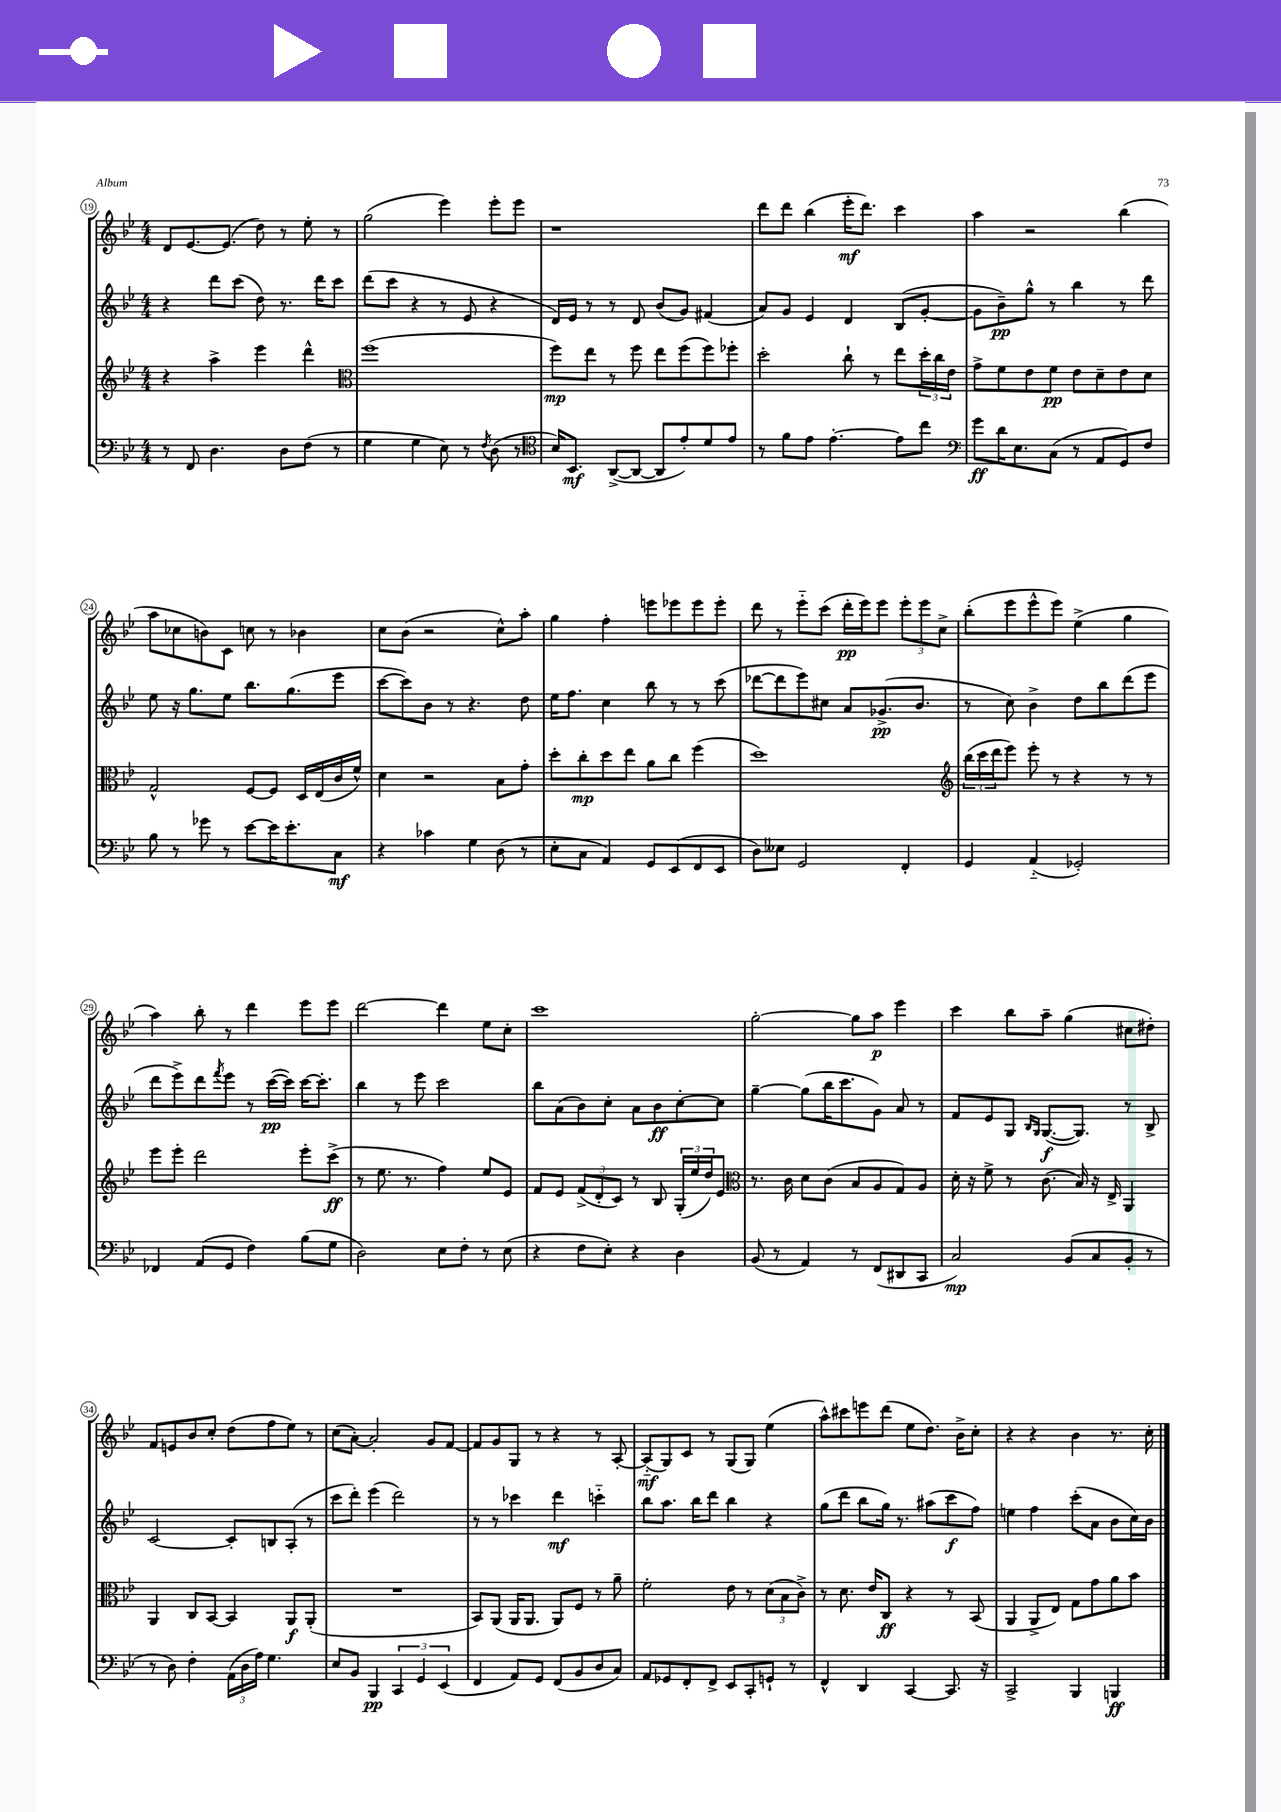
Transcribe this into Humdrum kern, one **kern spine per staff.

**kern	**dynam	**kern	**dynam	**kern	**dynam	**kern	**dynam
*part4	*part4	*part3	*part3	*part2	*part2	*part1	*part1
*staff4	*staff4	*staff3	*staff3	*staff2	*staff2	*staff1	*staff1
*clefF4	*	*clefG2	*	*clefG2	*	*clefG2	*
*k[b-e-]	*	*k[b-e-]	*	*k[b-e-]	*	*k[b-e-]	*
*M4/4	*	*M4/4	*	*M4/4	*	*M4/4	*
=19	=19	=19	=19	=19	=19	=19	=19
8r	.	4r	.	4r	.	8d/L	.
8FF/	.	.	.	.	.	[8.e-/	.
4.D\	.	4aa^\	.	8ddd\L	.	.	.
.	.	.	.	.	.	(8.e-/J]	.
.	.	.	.	(8ccc\J	.	.	.
.	.	4eee-\	.	8dd\)	.	8dd\)	.
8D\L	.	.	.	8.r	.	8r	.
(8F\J	.	4ddd^^\	.	.	.	8ee-'\	.
.	.	.	.	16ddd\KL	.	.	.
8r	.	.	.	8ccc\J	.	8r	.
=20	=20	=20	=20	=20	=20	=20	=20
*	*	*clefC3	*	*	*	*	*
4G\	.	(1ff	.	(8ddd\L	.	(2gg\	.
.	.	.	.	8ccc\J	.	.	.
4G\	.	.	.	4r	.	.	.
8E-\)	.	.	.	8r	.	4eee-\)	.
8r	.	.	.	8e-/	.	.	.
8qF/	.	.	.	.	.	.	.
(8D\	.	.	.	4r	.	8eee-'\L	.
8r	.	.	.	.	.	8eee-\J	.
=21	=21	=21	=21	=21	=21	=21	=21
*clefC4	*	*	*	*	*	*	*
16B-/KL)	.	8ff\L)	mp	16d/LL)	.	1r	.
8.BB-/J	mf	.	.	16e-/JJ	.	.	.
.	.	8ee-\J	.	8r	.	.	.
([8AA^/L	.	8r	.	8r	.	.	.
8AA/J_	.	8ff\	.	8d/	.	.	.
8AA/L]	.	8ee-\L	.	(8b-/L	.	.	.
8e-'/)	.	(8ff\	.	8g/J)	.	.	.
8d/	.	8ff\)	.	(4f#X/	.	.	.
8e-/J	.	8ff-X'\J	.	.	.	.	.
=22	=22	=22	=22	=22	=22	=22	=22
8r	.	2dd'\	.	8a/L)	.	8ddd\L	.
8f\L	.	.	.	8g/J	.	8ddd\J	.
8e-\J	.	.	.	4e-/	.	(4bb-\	.
[4.e-'\	.	.	.	.	.	.	.
.	.	8cc`\	.	4d/	.	16eee-'\KL	mf
.	.	.	.	.	.	8.ddd\J)	.
.	.	8r	.	.	.	.	.
8e-\L]	.	8ee-\L	.	(8B-/L	.	4ccc\	.
8cc\J	.	24dd'\L	.	[8g'/J	.	.	.
.	.	24cc\	.	.	.	.	.
.	.	24e-\JJ	.	.	.	.	.
=23	=23	=23	=23	=23	=23	=23	=23
*clefF4	*	*	*	*	*	*	*
8g\L	ff	8g^\L	.	8g\L]	.	4aa\	.
16d\K	.	8f\	.	8b-~\)	pp	.	.
8.E-\	.	.	.	.	.	.	.
.	.	8e-\	.	8gg^^\J	.	2r	.
(8C\J	.	8f\J	pp	8r	.	.	.
8r	.	8e-\L	.	4bb-\	.	.	.
8AA/L	.	8d~\	.	.	.	.	.
8GG/)	.	8e-\	.	8r	.	(4bb-\	.
8F/J	.	8d\J	.	8ddd\	.	.	.
!!LO:LB:g=z
=24	=24	=24	=24	=24	=24	=24	=24
8B-\	.	2G^^/	.	8ee-\	.	8aa\L	.
8r	.	.	.	16r	.	8cc-X\	.
.	.	.	.	8.gg\L	.	.	.
8g-X\	.	.	.	.	.	8bn\)	.
8r	.	.	.	8ee-\J	.	8c\J	.
[8e-\L	.	[8F/L	.	8.bb-\L	.	8ccn\	.
16e-\K]	.	8F/J]	.	.	.	8r	.
8.e-'\	.	.	.	(8.gg\	.	.	.
.	.	16D/LL	.	.	.	4b-X\	.
.	.	(16E-/	.	.	.	.	.
8C\J	mf	16c/	.	8eee-\J	.	.	.
.	.	16f^^/JJ)	.	.	.	.	.
=25	=25	=25	=25	=25	=25	=25	=25
4r	.	4d\	.	[8ccc\L	.	8cc\L	.
.	.	.	.	8ccc\])	.	(8b-\J	.
4c-X\	.	2r	.	8b-\J	.	2r	.
.	.	.	.	8r	.	.	.
4G\	.	.	.	4.r	.	.	.
(8D\	.	8B-\L	.	.	.	8cc^^\L)	.
8r	.	8g'\J	.	8dd\	.	8aa'\J	.
=26	=26	=26	=26	=26	=26	=26	=26
8E-'\L	.	8dd'\L	.	16ee-\KL	.	4gg\	.
.	.	.	.	8.ff\J	.	.	.
8C\J	.	8cc'\	mp	.	.	.	.
4AA/)	.	8dd\	.	4cc\	.	4ff'\	.
.	.	8ee-\J	.	.	.	.	.
8GG/L	.	8a\L	.	8bb-\	.	8eeen\L	.
(8EE-/	.	8cc\J	.	8r	.	8eee-X\	.
8FF/	.	(4ff\	.	8r	.	8eee-\	.
8EE-/J	.	.	.	(8ccc\	.	8eee-'\J	.
=27	=27	=27	=27	=27	=27	=27	=27
8D\L)	.	1dd)	.	[8ddd-X\L	.	8ddd\	.
8E--X\J	.	.	.	8ddd-\]	.	8r	.
2GG/	.	.	.	8eee-\)	.	8eee-\L	.
.	.	.	.	8cc#X\J	.	(8ccc\J	.
.	.	.	.	8a/L	.	16ddd'\LL	pp
.	.	.	.	.	.	16eee-\J)	.
.	.	.	.	(8.g-X^/	pp	8eee-\J	.
4FF'/	.	.	.	.	.	12eee-'\L	.
.	.	.	.	8.b-/J	.	.	.
.	.	.	.	.	.	12eee-\	.
.	.	.	.	.	.	12cc^\J	.
=28	=28	=28	=28	=28	=28	=28	=28
*	*	*clefG2	*	*	*	*	*
4GG/	.	(24bb-\LL	.	8r	.	(8bb-'\L	.
.	.	24ccc\	.	.	.	.	.
.	.	24ddd\J	.	.	.	.	.
.	.	8eee-\J)	.	8cc\)	.	8eee-\	.
(4AA/	.	8eee-'\	.	4b-^\	.	8eee-^^\	.
.	.	8r	.	.	.	8eee-\J)	.
2GG-X'/)	.	4r	.	8dd\L	.	(4ee-^\	.
.	.	.	.	8bb-\	.	.	.
.	.	8r	.	(8ddd\	.	4gg\	.
.	.	8r	.	8eee-\J	.	.	.
!!LO:LB:g=z
=29	=29	=29	=29	=29	=29	=29	=29
4FF-X/	.	8eee-\L	.	8ddd\L	.	4aa\)	.
.	.	8eee-'\J	.	8eee-^\)	.	.	.
(8AA/L	.	2ddd\	.	8ddd\	.	8bb-'\	.
.	.	.	.	8qfff/	.	.	.
8GG/J	.	.	.	8eee-\J	.	8r	.
4F\)	.	.	.	8r	.	4ddd\	.
.	.	.	.	([16ccc\LL	pp	.	.
.	.	.	.	16ccc\JJ])	.	.	.
(8B-\L	.	8eee-'\L	.	[16ccc\KL	.	8eee-\L	.
.	.	.	.	8.ccc'\J]	.	.	.
8G\J	.	(8ccc^\J	ff	.	.	8eee-\J	.
=30	=30	=30	=30	=30	=30	=30	=30
2D\)	.	8r	.	4bb-\	.	[2ddd\	.
.	.	8.ee-\	.	.	.	.	.
.	.	.	.	8r	.	.	.
.	.	8.r	.	.	.	.	.
.	.	.	.	8eee-\	.	.	.
8E-\L	.	4ff\)	.	2ccc\	.	4ddd\]	.
8F'\J	.	.	.	.	.	.	.
8r	.	8ee-/L	.	.	.	8ee-\L	.
(8E-\	.	8e-/J	.	.	.	8cc'\J	.
=31	=31	=31	=31	=31	=31	=31	=31
4r	.	8f/L	.	8bb-\L	.	1ccc	.
.	.	8e-/J	.	(8a\	.	.	.
8F\L	.	(12f^/L	.	8b-\)	.	.	.
.	.	12d'/	.	.	.	.	.
8E-'\J)	.	.	.	8cc'\J	.	.	.
.	.	12c/J)	.	.	.	.	.
4r	.	8r	.	8a\L	.	.	.
.	.	8B-/	.	8b-\	ff	.	.
4D\	.	(24G'/LL	.	[8cc'\	.	.	.
.	.	24ee-/	.	.	.	.	.
.	.	24dd/J)	.	.	.	.	.
.	.	8e-/J	.	8cc\J]	.	.	.
=32	=32	=32	=32	=32	=32	=32	=32
*	*	*clefC3	*	*	*	*	*
(8BB-/	.	8.r	.	[4gg~\	.	[2gg'\	.
8r	.	.	.	.	.	.	.
.	.	16c\	.	.	.	.	.
4AA/)	.	8d\L	.	(8gg\L]	.	.	.
.	.	(8c\J	.	16bb-\K	.	.	.
.	.	.	.	8.ccc\	.	.	.
8r	.	8B-/L	.	.	.	8gg\L]	.
(8FF/L	.	8A/	.	8g\J)	.	8aa\J	p
8DD#X/	.	8G/)	.	8a/	.	4eee-\	.
8CC/J	.	8A/J	.	8r	.	.	.
=33	=33	=33	=33	=33	=33	=33	=33
2C/)	mp	16d'\	.	8f/L	.	4ccc\	.
.	.	16r	.	.	.	.	.
.	.	8f^\	.	8e-/	.	.	.
.	.	8r	.	8G/J	.	8bb-\L	.
.	.	.	.	16qqB-/LL	.	.	.
.	.	.	.	16qqG/JJ	.	.	.
.	.	(8.c\	.	([8.G/L	f	8aa~\J	.
(8BB-/L	.	.	.	.	.	(4gg\	.
.	.	16B-/)	.	8.G/J])	.	.	.
8C/	.	16r	.	.	.	.	.
.	.	16E-^/	.	.	.	.	.
8BB-'/J	.	4AA/	.	8r	.	8cc#X\L	.
8r	.	.	.	8B-^/	.	8dd#X'\J)	.
!!LO:LB:g=z
=34	=34	=34	=34	=34	=34	=34	=34
8r	.	4AA/	.	[2c/	.	8f/L	.
8D\)	.	.	.	.	.	8en/	.
4F'\	.	8C/L	.	.	.	8b-/	.
.	.	[8BB-/J	.	.	.	8cc'/J	.
(24AA\LL	.	4BB-/]	.	8c'/L]	.	(8dd\L	.
24D\	.	.	.	.	.	.	.
24A\JJ)	.	.	.	.	.	.	.
4.G\	.	.	.	8Bn/	.	8ff\	.
.	.	8AA/L	f	(8A'/J	.	8ee-\J)	.
.	.	(8AA'/J	.	8r	.	8r	.
=35	=35	=35	=35	=35	=35	=35	=35
8E-/L	.	1r	.	8ccc\L	.	(8cc\L	.
8BB-/J	.	.	.	8ddd'\J)	.	[8a'\J)	.
4BBB-/	pp	.	.	(4eee-\	.	2a'/]	.
6CC/	.	.	.	2ddd\)	.	.	.
6GG/	.	.	.	.	.	.	.
.	.	.	.	.	.	8g/L	.
(6EE-/	.	.	.	.	.	.	.
.	.	.	.	.	.	[8f/J	.
=36	=36	=36	=36	=36	=36	=36	=36
4FF/	.	8BB-/L)	.	8r	.	8f/L]	.
.	.	(8AA/J	.	8r	.	8g/	.
8AA/L)	.	16AA/KL	.	4ccc-X\	.	8G/J	.
.	.	8.AA/J	.	.	.	.	.
8GG/J	.	.	.	.	.	8r	.
(8FF/L	.	8AA/L)	.	4ddd\	mf	4r	.
8BB-/	.	8F/J	.	.	.	.	.
8D/	.	8r	.	4cccn\	.	8r	.
8C/J)	.	8a~\	.	.	.	[8A'/	.
=37	=37	=37	=37	=37	=37	=37	=37
8AA/L	.	2f'\	.	8bb-\L	.	(8A/L]	mf
8GG-X/	.	.	.	8.aa\J	.	8G/)	.
8FF'/	.	.	.	.	.	8c/J	.
.	.	.	.	16bb-\KL	.	.	.
8FF^/J	.	.	.	8ddd\J	.	8r	.
8EE-/L	.	8e-\	.	4bb-\	.	(8G/L	.
8CC'/	.	8r	.	.	.	8G/J)	.
8GGn`/J	.	(12d\L	.	4r	.	(4ee-\	.
.	.	12B-\	.	.	.	.	.
8r	.	.	.	.	.	.	.
.	.	12c^\J)	.	.	.	.	.
=38	=38	=38	=38	=38	=38	=38	=38
4FF^^/	.	8r	.	(8gg\L	.	8aa^^\L)	.
.	.	8.d\	.	8ddd\J	.	8ccc#X\	.
4DD/	.	.	.	8bb-\L	.	8eeen\	.
.	.	16e-/KL	.	.	.	.	.
.	.	8C/J	ff	16gg\Jk)	.	(8ddd\J	.
.	.	.	.	8.r	.	.	.
[4CC/	.	4r	.	.	.	8ee-\L	.
.	.	.	.	(8aa#X\L	.	8.dd\J)	.
8.CC/]	.	8r	.	8ccc\	f	.	.
.	.	.	.	.	.	16b-^\KL	.
.	.	(8BB-/	.	8ff\J)	.	8cc'\J	.
16r	.	.	.	.	.	.	.
=39	=39	=39	=39	=39	=39	=39	=39
2CC^/	.	4AA/	.	4een\	.	4r	.
.	.	8AA^/L	.	4ff\	.	4r	.
.	.	8E-/J)	.	.	.	.	.
4BBB-/	.	8G\L	.	(8ccc'\L	.	4b-\	.
.	.	8g\	.	8a\J	.	.	.
4BBBn/	ff	8a\	.	8b-\L	.	8.r	.
.	.	8b-\J	.	16cc\L)	.	.	.
.	.	.	.	16b-\JJ	.	16cc'\	.
==	==	==	==	==	==	==	==
*-	*-	*-	*-	*-	*-	*-	*-
